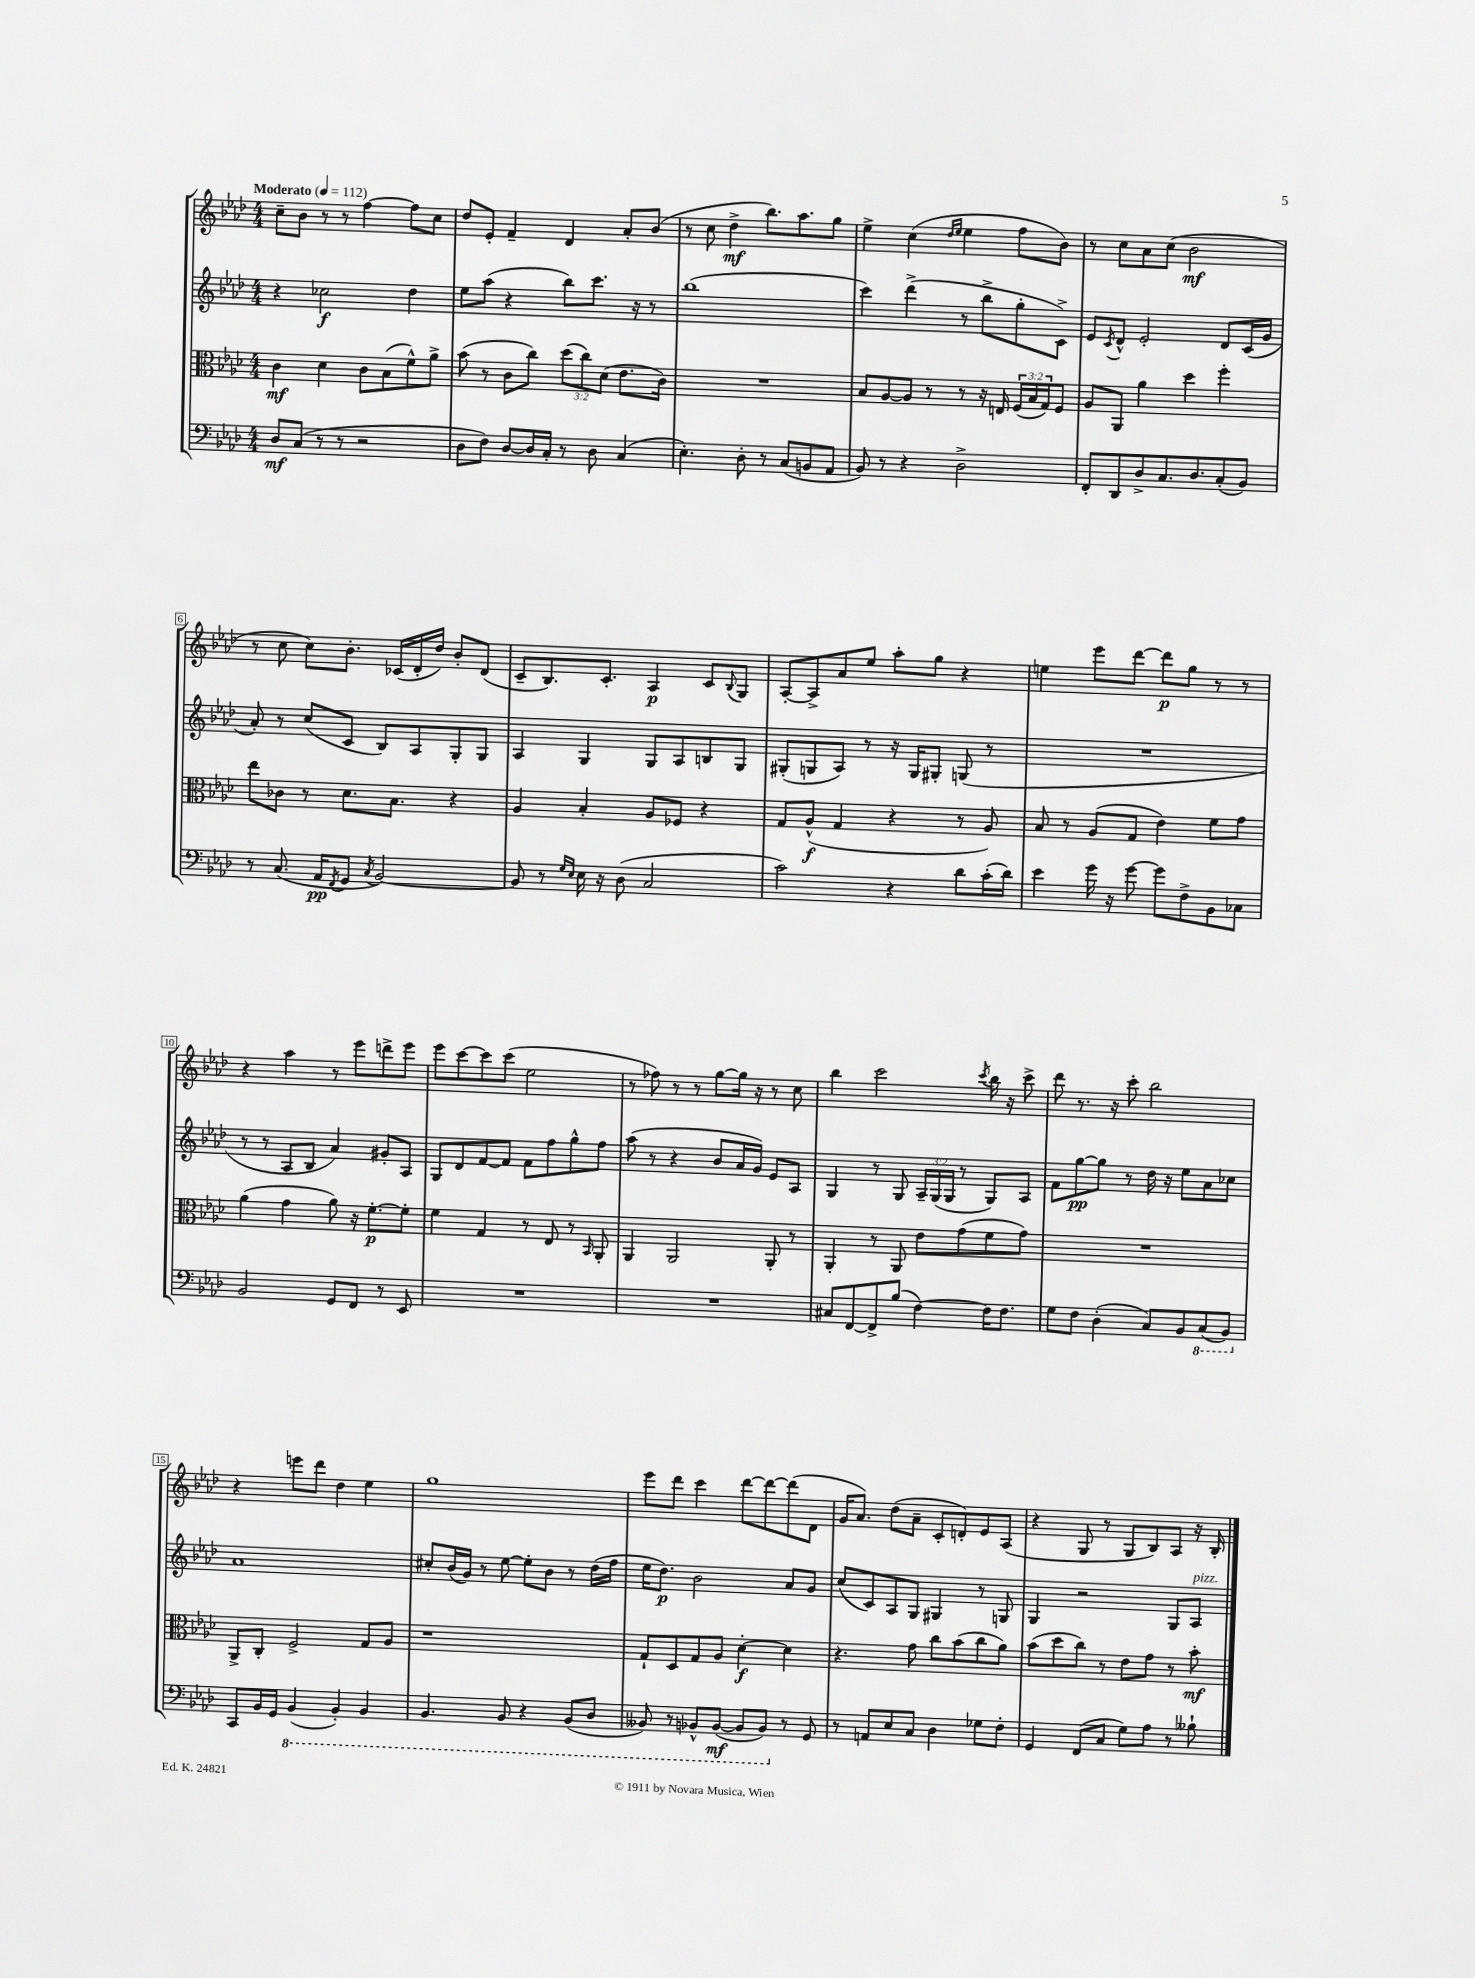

**kern	**dynam	**kern	**dynam	**kern	**dynam	**kern	**dynam
*part4	*part4	*part3	*part3	*part2	*part2	*part1	*part1
*staff4	*staff4	*staff3	*staff3	*staff2	*staff2	*staff1	*staff1
*clefF4	*	*clefC3	*	*clefG2	*	*clefG2	*
*k[b-e-a-d-]	*	*k[b-e-a-d-]	*	*k[b-e-a-d-]	*	*k[b-e-a-d-]	*
*M4/4	*	*M4/4	*	*M4/4	*	*M4/4	*
*MM112	*	*MM112	*	*MM112	*	*MM112	*
=1	=1	=1	=1	=1	=1	=1	=1
!	!	!	!	!	!	!LO:TX:a:B:t=Moderato	!
8D-/L	mf	4c\	mf	4r	.	8cc~\L	.
(8C/J	.	.	.	.	.	8b-\J	.
8r	.	4d-\	.	2cc-X\	f	8r	.
8r	.	.	.	.	.	8r	.
2r	.	8c\L	.	.	.	[4ff\	.
.	.	(8B-\	.	.	.	.	.
.	.	8f^^\)	.	4dd-\	.	8ff\L]	.
.	.	8a-^\J	.	.	.	8cc\J	.
=2	=2	=2	=2	=2	=2	=2	=2
8D-\L	.	(8b-\	.	8ee-\L	.	8dd-/L	.
8F\J)	.	8r	.	(8aa-\J	.	8e-'/J	.
[8D-/L	.	8c\L	.	4r	.	4f~/	.
16D-/L]	.	8cc\J)	.	.	.	.	.
16C'/JJ	.	.	.	.	.	.	.
8r	.	(12dd-\L	.	8bb-\L)	.	4d-/	.
.	.	12cc\)	.	.	.	.	.
8D-\	.	.	.	8.ccc\J	.	.	.
.	.	(12d-\J	.	.	.	.	.
(4C/	.	8.e-\L	.	.	.	8a-'/L	.
.	.	.	.	16r	.	.	.
.	.	.	.	8r	.	(8b-/J	.
.	.	16c\Jk)	.	.	.	.	.
=3	=3	=3	=3	=3	=3	=3	=3
4.E-'\)	.	1r	.	(1bb-	.	8r	.
.	.	.	.	.	.	8cc\	.
.	.	.	.	.	.	4dd-^\	mf
8D-'\	.	.	.	.	.	.	.
8r	.	.	.	.	.	8.bb-\L)	.
(8C/L	.	.	.	.	.	.	.
.	.	.	.	.	.	8.aa-\	.
8BBn/	.	.	.	.	.	.	.
8AA-/J	.	.	.	.	.	8gg\J	.
=4	=4	=4	=4	=4	=4	=4	=4
8BB-/)	.	8B-/L	.	4ccc\)	.	4ee-^\	.
8r	.	[8A-/	.	.	.	.	.
4r	.	8A-/J]	.	(4ddd-^\	.	(4cc\	.
.	.	8r	.	.	.	.	.
.	.	.	.	.	.	16qqdd-/LL	.
.	.	.	.	.	.	16qqee-/JJ	.
2D-^\	.	8r	.	8r	.	4ee-\	.
.	.	16r	.	8bb-^\L	.	.	.
.	.	16En/	.	.	.	.	.
.	.	(24F/LL	.	8gg'\	.	8ff\L	.
.	.	24B-/	.	.	.	.	.
.	.	24G/J)	.	.	.	.	.
.	.	8F/J	.	8c^\J)	.	8b-\J)	.
=5	=5	=5	=5	=5	=5	=5	=5
8FF'/L	.	8A-/L	.	8e-/L	.	8r	.
.	.	.	.	8qc/	.	.	.
8DD-/	.	8AA-/J	.	8d-^^/J	.	8cc\L	.
8D-^/	.	4a-\	.	2e-'/	.	8a-\	.
8.C/	.	.	.	.	.	(8cc\J	.
.	.	4dd-\	.	.	.	2b-\	mf
8.D-/	.	.	.	.	.	.	.
(8C'/	.	4ff'\	.	8d-/L	.	.	.
8BB-/J)	.	.	.	(16c/L	.	.	.
.	.	.	.	16g/JJ	.	.	.
!!LO:LB:g=z
=6	=6	=6	=6	=6	=6	=6	=6
8r	.	8ee-\L	.	8a-'/)	.	8r	.
(8.C/	.	8c-X\J	.	8r	.	8cc\	.
.	.	8r	.	(8cc/L	.	8cc\L)	.
16AA-/KL	pp	.	.	.	.	.	.
8qFF/	.	.	.	.	.	.	.
8GG/J	.	8.d-\L	.	8c/J	.	8.b-'\J	.
8qC/	.	.	.	.	.	.	.
[2BB-/)	.	.	.	8B-/L)	.	.	.
.	.	8.B-\J	.	.	.	(16c-X/LL	.
.	.	.	.	8A-/	.	16d-'/	.
.	.	.	.	.	.	16dd-/JJ)	.
.	.	4r	.	8G'/	.	8b-'/L	.
.	.	.	.	8G/J	.	(8d-/J	.
=7	=7	=7	=7	=7	=7	=7	=7
8BB-/]	.	4A-/	.	4A-/	.	8c~/L	.
8r	.	.	.	.	.	8.B-/)	.
16qqG/LL	.	.	.	.	.	.	.
16qqE-/JJ	.	.	.	.	.	.	.
16E-\	.	4B-'/	.	4G/	.	.	.
16r	.	.	.	.	.	8.c'/J	.
(8D-\	.	.	.	.	.	.	.
2C/	.	8A-/L	.	8G/L	.	4A-/	p
.	.	8F-X/J	.	8A-/	.	.	.
.	.	4r	.	8Bn/	.	8c/L	.
.	.	.	.	.	.	8qqB-/	.
.	.	.	.	8G/J	.	8G/J	.
=8	=8	=8	=8	=8	=8	=8	=8
2c\)	.	8G/L	.	(8G#X'/L	.	[8A-'/L	.
.	.	(8A-^^/J	f	8Gn/	.	8A-^/]	.
.	.	4G/	.	8A-/J)	.	8a-/	.
.	.	.	.	8r	.	8ee-/J	.
4r	.	4r	.	16r	.	8aa-'\L	.
.	.	.	.	16G/KL	.	.	.
.	.	.	.	8G#X'/J	.	8gg\J	.
8d-\L	.	8r	.	(8Gn/	.	4r	.
(16c'\L	.	8A-/)	.	8r	.	.	.
16d-\JJ)	.	.	.	.	.	.	.
=9	=9	=9	=9	=9	=9	=9	=9
4e-\	.	8B-/	.	1r	.	4een\	.
.	.	8r	.	.	.	.	.
16g\	.	(8A-/L	.	.	.	8eee-\L	.
16r	.	.	.	.	.	.	.
[8g\	.	8G/J	.	.	.	[8ddd-\J	.
8g\L]	.	4e-\)	.	.	.	8ddd-\L]	p
8F^\	.	.	.	.	.	8gg\J	.
8BB-\	.	8f\L	.	.	.	8r	.
8C-X\J	.	8g\J	.	.	.	8r	.
!!LO:LB:g=z
=10	=10	=10	=10	=10	=10	=10	=10
2BB-/	.	(4a-\	.	8r	.	4r	.
.	.	.	.	8r	.	.	.
.	.	4g\	.	8A-/L	.	4aa-\	.
.	.	.	.	8B-/J	.	.	.
8GG/L	.	8a-\)	.	4a-/)	.	8r	.
8FF/J	.	16r	.	.	.	8eee-\L	.
.	.	[8.f'\L	p	.	.	.	.
8r	.	.	.	8g#X'/L	.	8dddn^\	.
8EE-/	.	8f'\J]	.	8A-/J	.	8eee-\J	.
=11	=11	=11	=11	=11	=11	=11	=11
1r	.	4f\	.	8G/L	.	8eee-\L	.
.	.	.	.	8d-/	.	[8ccc\	.
.	.	4G/	.	[8f/	.	8ccc\]	.
.	.	.	.	8f/J]	.	(8ccc\J	.
.	.	8r	.	8f\L	.	2ee-\	.
.	.	8E-/	.	8ff\	.	.	.
.	.	8r	.	8gg^^\	.	.	.
.	.	16qqBB-/	.	.	.	.	.
.	.	8AA-'/	.	8ff\J	.	.	.
=12	=12	=12	=12	=12	=12	=12	=12
1r	.	4AA-/	.	(8aa-\	.	8r	.
.	.	.	.	8r	.	8ff-X\)	.
.	.	2AA-/	.	4r	.	8r	.
.	.	.	.	.	.	8r	.
.	.	.	.	8b-/L	.	[8gg\L	.
.	.	.	.	16a-/L	.	16gg\Jk]	.
.	.	.	.	16g/JJ)	.	16r	.
.	.	8AA-'/	.	8e-/L	.	8r	.
.	.	8r	.	8A-/J	.	8cc\	.
=13	=13	=13	=13	=13	=13	=13	=13
8C#X/L	.	4AA-'/	.	4G/	.	4bb-\	.
[8FF/	.	.	.	.	.	.	.
8FF^/]	.	8r	.	8r	.	2ccc\	.
(8B-/J	.	8AA-/	.	8G/	.	.	.
[4F\)	.	8e-\L	.	24A-~/LL	.	.	.
.	.	.	.	(24G/	.	.	.
.	.	.	.	24G/JJ	.	.	.
.	.	(8g\	.	8r	.	.	.
.	.	.	.	.	.	8qccc/	.
16F\KL]	.	8f\	.	8G/L)	.	16bb-\	.
8.F\J	.	.	.	.	.	16r	.
.	.	8g\J)	.	8A-/J	.	8ccc^\	.
=14	=14	=14	=14	=14	=14	=14	=14
8G\L	.	1r	.	8f\L	.	8ddd-\	.
8F\J	.	.	.	[8gg\	pp	8.r	.
(4D-'\	.	.	.	8gg\J]	.	.	.
.	.	.	.	.	.	16r	.
.	.	.	.	8r	.	8ccc'\	.
8C/L)	.	.	.	16dd-\	.	2bb-\	.
.	.	.	.	16r	.	.	.
8BB-/	.	.	.	8ee-\L	.	.	.
*8ba	*	*	*	*	*	*	*
(8CC/	.	.	.	8a-\	.	.	.
8BBB-/J)	.	.	.	8cc-X\J	.	.	.
!!LO:LB:g=z
=15	=15	=15	=15	=15	=15	=15	=15
*X8ba	*	*	*	*	*	*	*
8CC/L	.	8AA-^/L	.	1a-	.	4r	.
16BB-/L	.	8C'/J	.	.	.	.	.
16GG/JJ	.	.	.	.	.	.	.
*8ba	*	*	*	*	*	*	*
(4BBB-/	.	2F^/	.	.	.	8eeen\L	.
.	.	.	.	.	.	8ddd-\J	.
4BBB-'/)	.	.	.	.	.	4dd-\	.
4BBB-/	.	8G/L	.	.	.	4ee-\	.
.	.	8A-/J	.	.	.	.	.
=16	=16	=16	=16	=16	=16	=16	=16
4.BBB-/	.	1r	.	8cc#X'/L	.	1gg	.
.	.	.	.	(16b-/L	.	.	.
.	.	.	.	16g/JJ)	.	.	.
.	.	.	.	8r	.	.	.
8BBB-/	.	.	.	[8ee-\	.	.	.
4r	.	.	.	8ee-'\L]	.	.	.
.	.	.	.	8b-\J	.	.	.
(8BBB-/L	.	.	.	8r	.	.	.
8DD-/J	.	.	.	(16dd-\LL	.	.	.
.	.	.	.	16ff\JJ	.	.	.
=17	=17	=17	=17	=17	=17	=17	=17
8BBB--X/)	.	8G`/L	.	16ee-\KL	.	8eee-\L	.
.	.	.	.	8.dd-\J)	p	.	.
8r	.	8D-/	.	.	.	8ddd-\J	.
8BBB-X^^/L	.	8G/	.	2b-\	.	4ccc\	.
([8BBB-/J	mf	8A-/J	.	.	.	.	.
8BBB-/L]	.	[4d-'\	f	.	.	[8ddd-\L	.
8BBB-/J)	.	.	.	.	.	8ddd-\_	.
*X8ba	*	*	*	*	*	*	*
8r	.	4d-\]	.	8a-/L	.	(8ddd-\]	.
8GG/	.	.	.	8g/J	.	8d-\J	.
=18	=18	=18	=18	=18	=18	=18	=18
8r	.	4.r	.	(8cc/L	.	16g/KL	.
.	.	.	.	.	.	8.a-/J)	.
8AAn/L	.	.	.	8c/)	.	.	.
8E-/	.	.	.	8A-/	.	(8dd-\L	.
8C/J	.	8g\	.	8G/J	.	8a-~\J	.
4D-\	.	8cc\L	.	4G#X/	.	8c'/L	.
.	.	(8b-\	.	.	.	8dn'/)	.
8G-X\L	.	8cc\	.	8r	.	8e-/	.
8F'\J	.	8a-\J)	.	8Gn/	.	(8A-/J	.
=19	=19	=19	=19	=19	=19	=19	=19
4GG/	.	(8b-\L	.	4G/	.	4r	.
.	.	8dd-\	.	.	.	.	.
(8FF/L	.	8cc\J)	.	2r	.	8G/	.
8C/J	.	8r	.	.	.	8r	.
8G\L)	.	8e-\L	.	.	.	8G/L	.
8A-\J	.	8g\J	.	.	.	8B-/)	.
8r	.	8r	.	8G/L	.	8A-/J	.
!	!	!	!	!LO:TX:a:i:t=pizz.	!	!	!
8B--X`\	.	8b-'\	mf	8A-/J	.	16r	.
.	.	.	.	.	.	16B-'/	.
==	==	==	==	==	==	==	==
*-	*-	*-	*-	*-	*-	*-	*-
